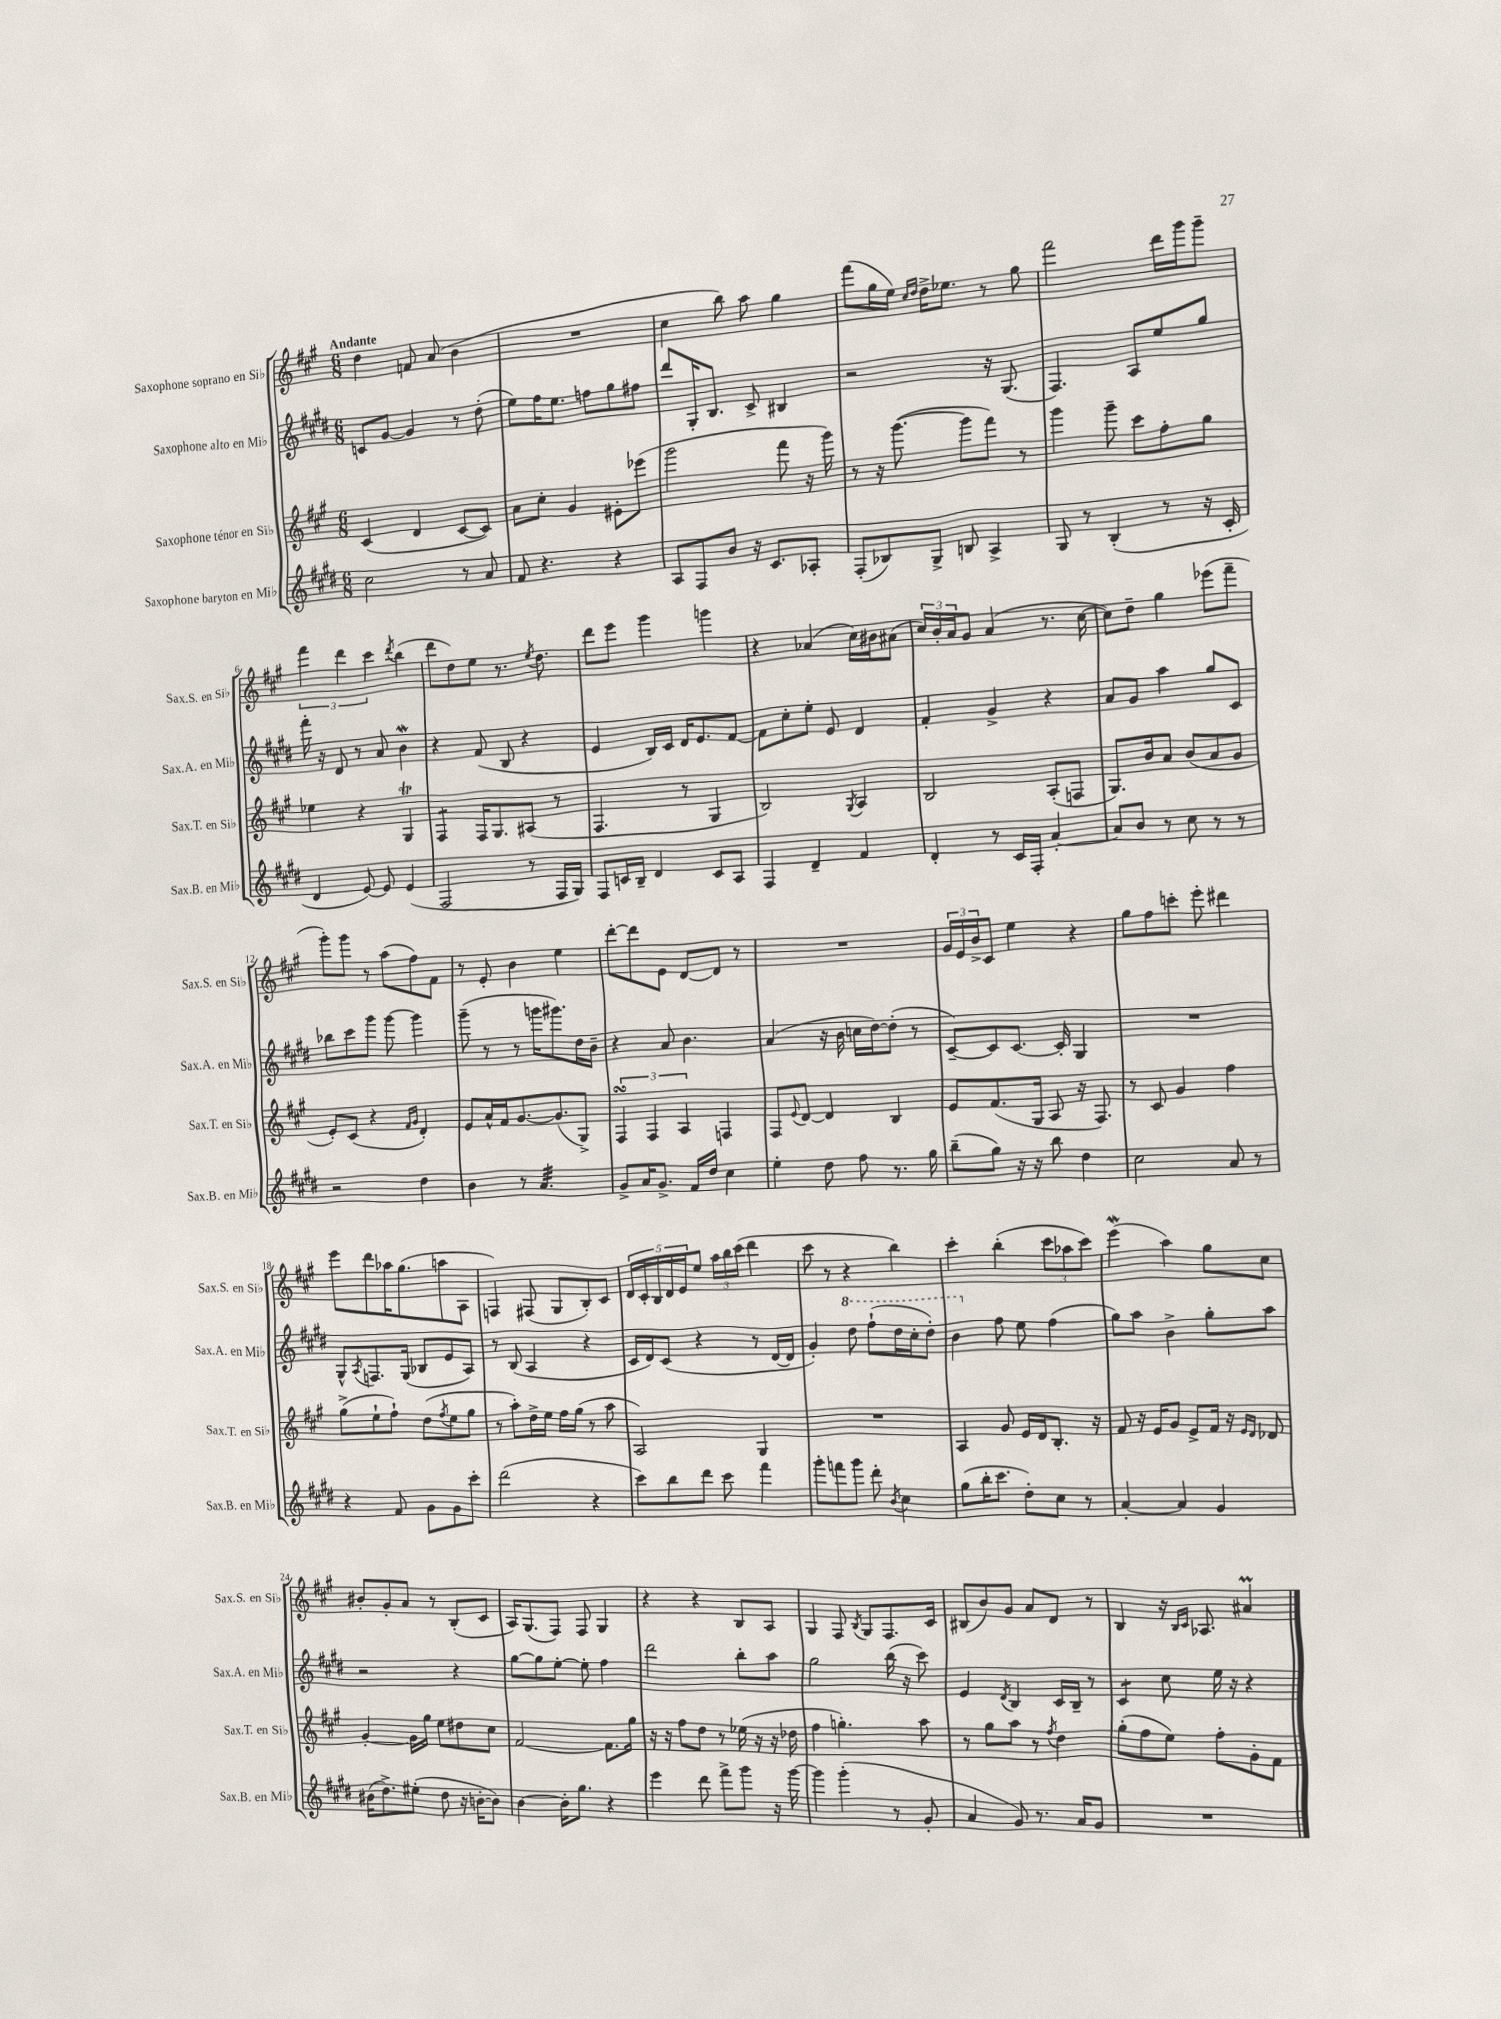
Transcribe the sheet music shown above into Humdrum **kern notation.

**kern	**kern	**kern	**kern
*part4	*part3	*part2	*part1
*staff4	*staff3	*staff2	*staff1
*I"Saxophone baryton en Mi♭	*I"Saxophone ténor en Si♭	*I"Saxophone alto en Mi♭	*I"Saxophone soprano en Si♭
*I'Sax.B. en Mi♭	*I'Sax.T. en Si♭	*I'Sax.A. en Mi♭	*I'Sax.S. en Si♭
*clefG2	*clefG2	*clefG2	*clefG2
*k[f#c#g#d#]	*k[f#c#g#]	*k[f#c#g#d#]	*k[f#c#g#]
*M6/8	*M6/8	*M6/8	*M6/8
=1	=1	=1	=1
!	!	!	!LO:TX:a:B:t=Andante
2cc#\	(4c#/	8cn/L	4dd\
.	.	[8g#/J	.
.	4d/	4g#/]	8fn/
.	.	.	(8a/
8r	[8c#/L	8r	4b\
8a/	8c#/J])	(8dd#'\	.
=2	=2	=2	=2
8f#/	8a\L	8ee\L)	2.r
4.r	8cc#'\J	16ff#\K	.
.	.	8.ee\J	.
.	4g#/	.	.
.	.	8ffn\L	.
4r	8e#X'\L	8gg#\	.
.	(8eee-X\J	8ff#X\J	.
=3	=3	=3	=3
8A/L	2ggg#\	8ddd#/L	4cc#\
8F#/	.	16G#'/K	.
.	.	8.B/J	.
8b/J	.	.	8bb\)
16r	.	8c#^/	8aa\
8.c#/L	.	.	.
.	8fff#\	4B#X/	4gg#\
8A-X'/J	16r	.	.
.	16ggg#\)	.	.
=4	=4	=4	=4
(8F#'/L	8r	2r	(8fff#\L
8B-X/)	16r	.	16gg#\L
.	([8.ggg#\	.	16ee\JJ)
.	.	.	16qqcc#/LL
.	.	.	16qqdd/JJ
8G#^/J	.	.	16dd^\KL
.	.	.	8.ee-X\J
8Bn/	8ggg#\L]	.	.
4A^/	8fff#\J)	16r	8r
.	.	(8.G#/	.
.	8r	.	8gg#\
=5	=5	=5	=5
8G#/	4ggg#\	4.F#/)	2fff#\
8r	.	.	.
(4B'/	8ggg#~\	.	.
.	8ccc#\L	8A/L	.
8r	8ff#'\	8ee/	16ddd\LL
.	.	.	16ggg#\J
16r	8gg#\J	8gg#/J	8ggg#~\J
16c#'/	.	.	.
!!LO:LB:g=z
=6	=6	=6	=6
4d#/	4ee-X\	16fff#'\	6fff#\
.	.	16r	.
.	.	8d#/	.
.	.	.	6ddd\
[8e/)	4r	8r	.
.	.	.	6ccc#\
8e/]	.	8a/	.
.	.	.	8qddd/
(4e/	4G#t/	4bW\	(4bb\
=7	=7	=7	=7
*	*tremolo	*	*
2F#/	8F#/L	4r	8ddd\L
.	8F#/J	.	8dd\)
*	*Xtremolo	*	*
.	16F#/KL	(8f#/	8ee\J
.	8.G#/	.	.
.	.	8B/	8.r
8r	(8A#X/J	4r	.
.	.	.	8qee/
.	.	.	8.dd\
16F#/LL	8r	.	.
16G#/JJ)	.	.	.
=8	=8	=8	=8
8F#/L	4.F#/	4e/	8ddd\L
16cn/L	.	.	8eee\J
16B~/JJ	.	.	.
4d#/	.	16B/LL)	4ggg#\
.	.	16c#/JJ	.
.	8r	16d#/KL	.
.	.	8.e/	.
8c/L	4G#/	.	4gggn\
8A/J	.	[8f#/J	.
=9	=9	=9	=9
4F#/	2B/)	8f#\L]	4r
.	.	8cc#'\	.
4d#~/	.	8ee'\J	(4a-X/
.	.	8e/	.
.	8qG#/	.	.
4f#/	4A/	4d#/	16cc#\LL)
.	.	.	16b#X\J
.	.	.	(8a#X\J
=10	=10	=10	=10
4d#'/	2B/	4f#'/	24cc#/LL)
.	.	.	24b'/
.	.	.	24a/J
.	.	.	8g#/J
8r	.	4g#^/	(4a/
16c#/LL	.	.	.
16F#'/JJ	.	.	.
[4a'/	(8A'/L	4r	8.r
.	8Fn/J	.	.
.	.	.	[16cc#\
=11	=11	=11	=11
8a/L]	8.G#/L)	8a/L	8cc#\L])
8b/J	.	8g#/J	8dd~\J
.	16b/k	.	.
8r	8a/J	4aa\	4gg#\
8cc#\	(8b/L	.	.
8r	8a/	8gg#/L	(8eee-X\L
8r	8g#/J	8c#/J	8fff#~\J
!!LO:LB:g=z
=12	=12	=12	=12
2r	8e'/L)	8bb-X\L	8ggg#'\L)
.	(8c#/J	8ccc#\	8ggg#\J
.	4r	8ggg#\J	8r
.	.	[8ggg#\	(8aa\L
.	16qqf#/LL	.	.
.	16qqg#/JJ	.	.
4dd#\	4d'/)	4ggg#\]	8ff#\)
.	.	.	8f#\J
=13	=13	=13	=13
4b\	8e/L	(8ggg#~\	8r
.	16a^^/L	8r	8e'/
.	16f#/J	.	.
8r	[8.g#/	8r	4b\
*tremolo	*	*	*
32a/LLL	.	16gggn\KL	.
32a/	.	.	.
32a/	(8.g#/]	8.ggg#X\)	.
32a/	.	.	.
32a/	.	.	4ee\
32a/	.	.	.
32a/	.	.	.
32a/	.	.	.
32a/	8G#^/J)	16dd#\L	.
32a/	.	.	.
32a/	.	16b~\JJ	.
32a/JJJ	.	.	.
*Xtremolo	*	*	*
=14	=14	=14	=14
8g#^/L	6F#sSSS/	4r	[8ddd'\L
16a/K	.	.	8ddd\]
.	6F#/	.	.
8.g#^/J	.	.	.
.	.	8a/	8e\J
.	6A/	.	.
16f#/LL	.	4.b\	[8d/L
16dd#/JJ	.	.	.
4cc#\	4Fn/	.	8d/J]
.	.	.	8r
=15	=15	=15	=15
4ee'\	8F#/L	(4a/	2.r
.	8qqe/	.	.
.	[8d/J	.	.
8dd#\	4d/]	16r	.
.	.	16b\	.
8ff#\	.	16ccn\LL	.
.	.	[16dd#\J)	.
8.r	4B/	(8dd#'\J]	.
.	.	8r	.
16gg#\	.	.	.
=16	=16	=16	=16
(8bb~\L	8e/L	[8c#~/L)	24g#/LL
.	.	.	24e/
.	.	.	24b^/J
8gg#\J)	(8.f#/	8c#/]	8c#/J
16r	.	[8.c#/J	4ee\
16r	16G#/Jk	.	.
8bb\	8A/	.	.
.	.	16c#'/]	.
4dd#\	16r	4G#/	4r
.	8.F#/)	.	.
=17	=17	=17	=17
2cc#\	8r	2.r	8gg#\L
.	8c#/	.	8ff#\
.	4g#/	.	8cccn'\J
.	.	.	8eee'\
8a/	4ff#\	.	4ddd#X\
8r	.	.	.
!!LO:LB:g=z
=18	=18	=18	=18
4r	(8gg#^\L	8G#^^/L	8eee\L
.	.	8qA/	.
.	8ee`\	8.Fn/	8ddd\
8f#/	8ff#`\J)	.	16aa-X\K
.	.	(16G#/Jk	(8.gg#\
8g#\L	(8dd\L	8B-X/L	.
.	8qff#/	.	.
8g#\	8ee\	8e/	8aan\
8ccc#'\J	8gg#\J	8A/J)	8A\J
=19	=19	=19	=19
(2ddd#\	8r	8r	4Fn/)
.	8aa'\L)	(8B/	.
.	16dd^\L	4A/	(8F#X/
.	16ee\JJ	.	.
.	16ff#\LL	.	8G#/L
.	(16gg#\JJ	.	.
4r	8r	4r	8B'/)
.	8aa\	.	8c#/J
=20	=20	=20	=20
8ccc#\L)	2A/)	16c#/LL	20d/LL
.	.	.	20c#'/
.	.	16d#/J)	.
.	.	.	20B/
8bb\	.	(8c#/J	.
.	.	.	20d/
.	.	.	20e/J
8ddd#\J	.	4r	8ee/J
8ccc#\	.	.	24aa\LL
.	.	.	24bb\
.	.	.	(24ccc#\JJ
4fff#\	4G#/	8r	4ddd\
.	.	[16d#/LL	.
.	.	16d#/JJ]	.
=21	=21	=21	=21
8ggg#'\L	2.r	4g#'/)	8ccc#\
8fffn\	.	.	8r
*	*	*8va	*
8ggg#\J	.	8ddd#\	4r
8ddd#'\	.	(8fff#`\L	.
8qb/	.	.	.
4cc#\	.	16ddd#\L	4bb\)
.	.	16ccc#'\J	.
.	.	8ddd#'\J)	.
=22	=22	=22	=22
(8gg#\L	4A/	4bb\	4ccc#'\
16bb'\K	.	.	.
8.ccc#\J	.	.	.
*	*	*X8va	*
.	8g#/	8ff#\	(4bb'\
8dd#'\L)	16e/LL	8ee\	.
.	16d/J	.	.
8cc#\J	8.B'/J	(4ff#\	12ccc#\L
.	.	.	12aa-X\
8r	.	.	.
.	.	.	12ccc#\J)
.	16r	.	.
=23	=23	=23	=23
[4a'/	8f#/	8gg#\L)	(4eeeW\
.	16r	8aa\J	.
.	16e/KL	.	.
4a/]	8g#/J	4b^\	4aa\)
.	8e^/L	.	.
4g#/	16f#/Jk	8gg#'\L	8gg#\L
.	16r	.	.
.	16qqe/LL	.	.
.	16qqd/JJ	.	.
.	8d-X/	8aa\J	8cc#\J
!!LO:LB:g=z
=24	=24	=24	=24
(16b#X\KL	[4g#'/	2r	8b#X'/L
8.dd#^\)	.	.	.
.	.	.	8g#'/
(8ee#X'\J	16g#\LL]	.	8a/J
.	16gg#\JJ	.	.
8dd#\	8ee\L	.	8r
16r	8dd#X\	4r	(8B'/L
[16bn'\KL	.	.	.
8b\J])	8cc#\J	.	8c#/J
=25	=25	=25	=25
[4b\	[2f#/	[8gg#\L	16A/KL)
.	.	.	(8.G#/
.	.	8gg#\]	.
16b'\KL]	.	[8ee'\J	8F#/J)
8.gg#\J	.	.	.
.	.	8ee'\]	8F#/
4r	8.f#\L]	4ff#\	4G#/
.	16gg#\Jk	.	.
=26	=26	=26	=26
4eee\	16r	2ddd#\	4r
.	16r	.	.
.	8ff#\L	.	.
8ddd#\	8dd\J	.	4r
8fff#^\L	8r	.	.
8ggg#\J	(16ee-X\	8bb'\L	8B/L
.	16r	.	.
16r	16r	8aa\J	8A/J
[16ggg#\	16dd-X\	.	.
=27	=27	=27	=27
4ggg#\]	4ff#\	2gg#\	4G#/
(4ggg#'\	4.ggn'\)	.	8F#/
.	.	.	8qB/
.	.	.	8G#/L
8r	.	(16bb\	8.F#/
.	.	16r	.
8g#'/	8aa\	8ccc#\)	.
.	.	.	16c#/Jk
=28	=28	=28	=28
4a/	8r	4e/	(8B#X/L
.	8gg#\L	.	8b/)
.	.	8qd#/	.
8g#/)	8aa\J	4B/	8g#/J
8.r	8r	.	8a/L
.	8qff#/	.	.
.	4dd\	16c#/LL	8d/J
16a/KL	.	16B~/JJ	.
8g#/J	.	8r	8r
=29	=29	=29	=29
*	*	*tremolo	*
2.r	(8gg#'\L	8c#/L	4B/
.	8ff#\	8c#/J	.
*	*	*Xtremolo	*
.	8ee\J)	8cc#\	16r
.	.	.	16qqB/LL
.	.	.	16qqc#/JJ
.	.	.	8.A-X/
.	8ff#'\L	16ee\	.
.	.	16r	.
.	8g#'\	4r	4a#Xm/
.	8f#\J	.	.
==	==	==	==
*-	*-	*-	*-
